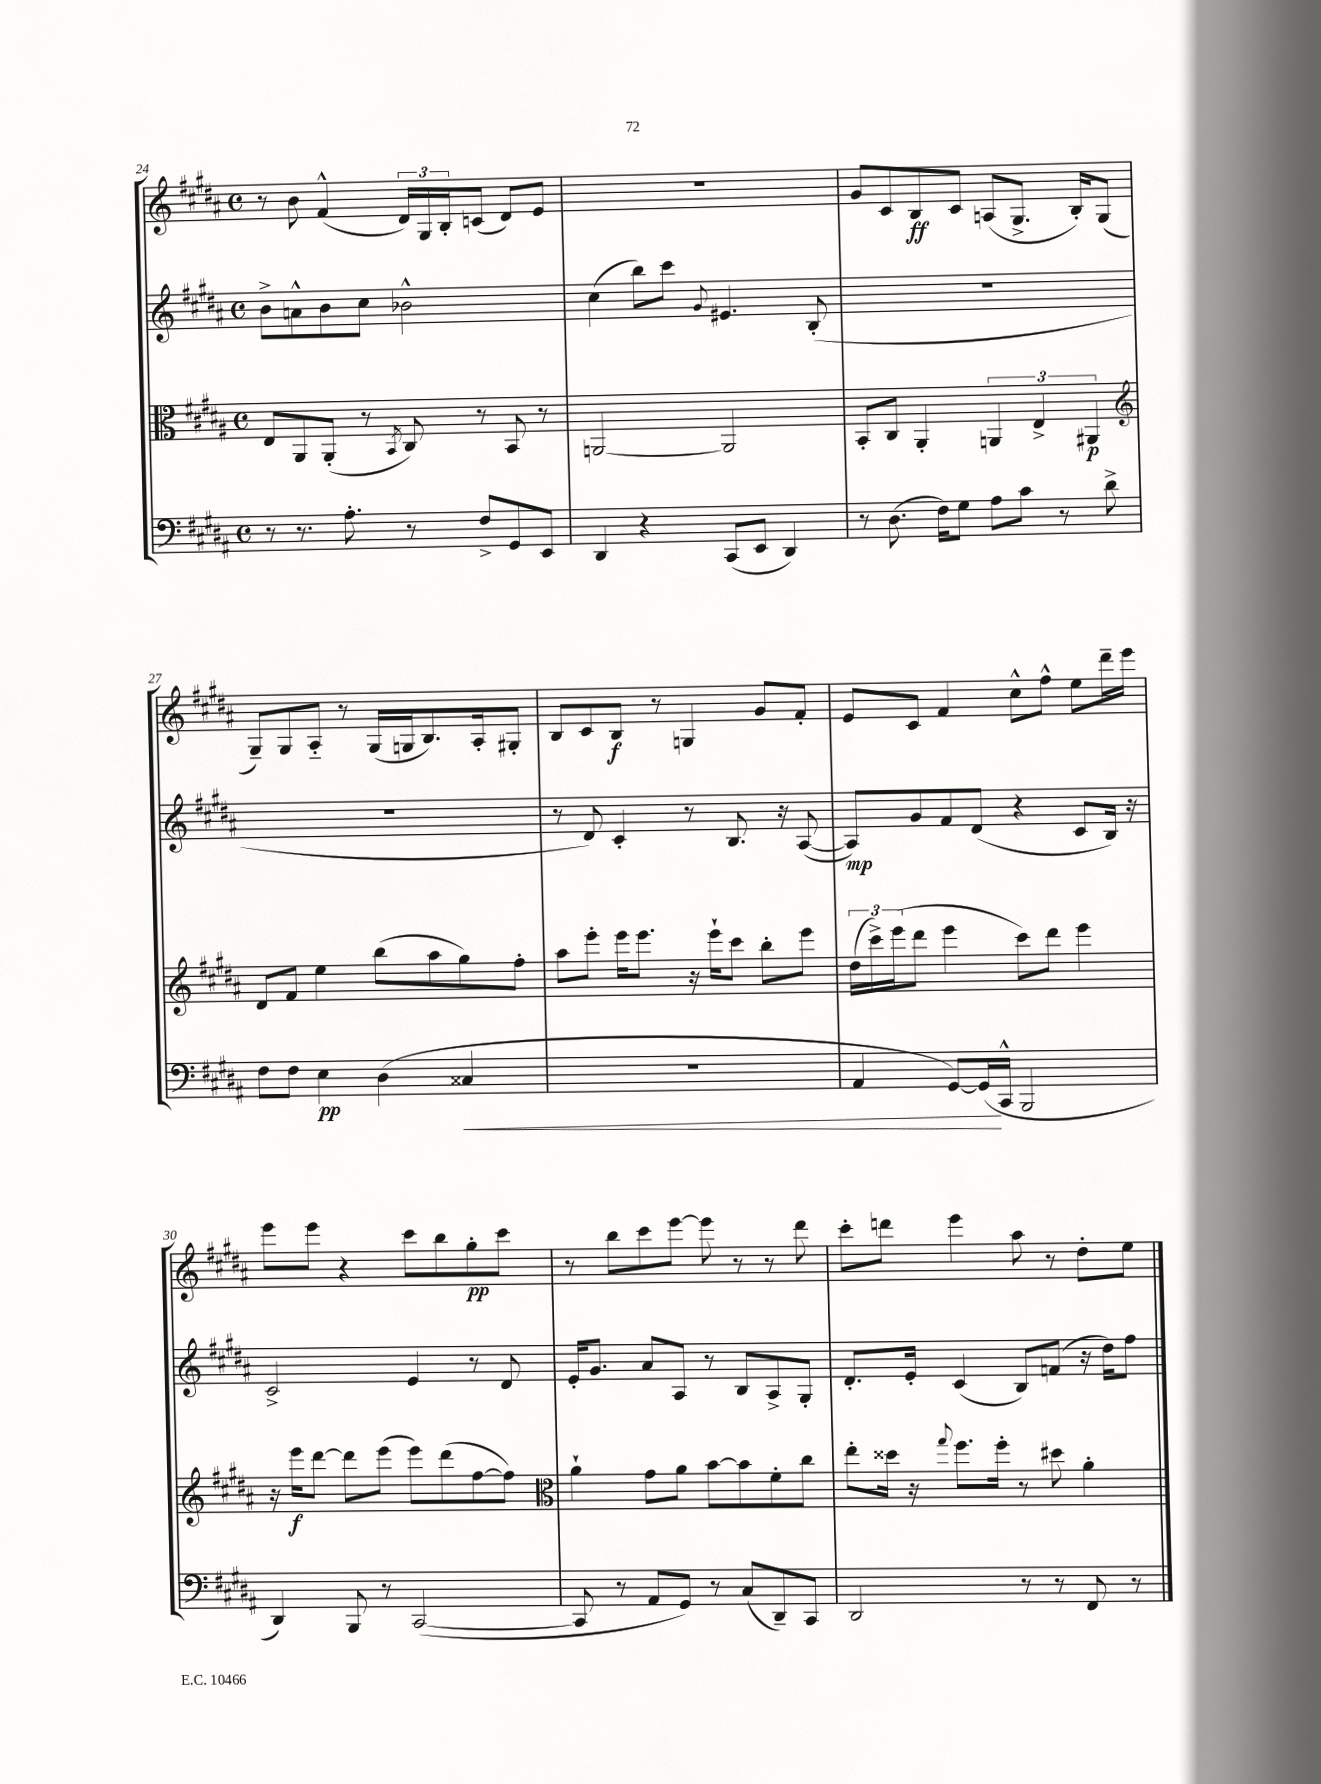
<<
\new StaffGroup <<
\new Staff = "s0" {
    \clef treble \key b \major \defaultTimeSignature \time 4/4
    r8 b'8 fis'4-^( \tuplet 3/2 { dis'16) gis16 b16-. } c'8( dis'8) e'8 |
    r1 |
    gis'8 cis'8 b8\ff cis'8 a8( gis8.-> b16-.) gis8( |
    gis8--) gis8 ais8-_ r8 gis16( g16 b8.) ais16-. gis8-. |
    b8 cis'8 b8\f r8 g4 gis'8 fis'8-. |
    e'8 cis'8 fis'4 cis''8-^ fis''8-^ e''8 dis'''16-- e'''16 |
    e'''8 e'''8 r4 cis'''8 b''8 gis''8-.\pp cis'''8 |
    r8 b''8 cis'''8 e'''8~ e'''8 r8 r8 dis'''8 |
    cis'''8-. d'''8 e'''4 ais''8 r8 dis''8-. e''8 \bar "|." |
}
\new Staff = "s1" {
    \clef treble \key b \major \defaultTimeSignature \time 4/4
    b'8-> a'8-^ b'8 cis''8 bes'2-^ |
    cis''4( b''8) cis'''8 \appoggiatura { gis'8 } eis'4. b8-.( |
    r1 |
    R1 |
    r8 dis'8) cis'4-. r8 b8. r16 ais8~( |
    ais8\mp) gis'8 fis'8 dis'8( r4 cis'8 b16) r16 |
    cis'2-> e'4 r8 dis'8 |
    e'16-. gis'8. ais'8 ais8 r8 b8 ais8-> gis8-. |
    dis'8.-. e'16-. cis'4( b8) f'8( r16 dis''16) fis''8 \bar "|." |
}
\new Staff = "s2" {
    \clef alto \key b \major \defaultTimeSignature \time 4/4
    e8 ais,8 ais,8-.( r8 \acciaccatura { b,8 } cis8) r8 b,8 r8 |
    a,2~ a,2 |
    b,8-. cis8 ais,4-. \tuplet 3/2 { a,4 e4-> ais,4\p } |
    \clef treble dis'8 fis'8 e''4 b''8( ais''8 gis''8) fis''8-. |
    ais''8 e'''8-. e'''16 e'''8. r16 e'''16-! cis'''8 b''8-. e'''8 |
    \tuplet 3/2 { dis''16( cis'''16->) e'''16( } dis'''8 e'''4 cis'''8) dis'''8 e'''4 |
    r16 e'''16\f dis'''8~ dis'''8 e'''8( e'''8) dis'''8( fis''8~ fis''8) |
    \clef alto ais'4-! gis'8 ais'8 b'8~ b'8 fis'8-. cis''8 |
    e''8-. disis''16 r16 \appoggiatura { gis''8 } fis''8. fis''16-. r8 dis''8 ais'4-. \bar "|." |
}
\new Staff = "s3" {
    \clef bass \key b \major \defaultTimeSignature \time 4/4
    r8 r8. ais8.-. r8 fis8-> gis,8 e,8 |
    dis,4 r4 cis,8( e,8 dis,4) |
    r8 dis8.( fis16) gis8 ais8 cis'8 r8 dis'8-> |
    fis8 fis8 e4\pp dis4( cisis4\< |
    R1 |
    ais,4 gis,8~) gis,16\!( cis,16-^ b,,2 |
    dis,4) b,,8 r8 cis,2~( |
    cis,8 r8 ais,8 gis,8) r8 cis8( dis,8--) cis,8 |
    dis,2 r8 r8 fis,8 r8 \bar "|." |
}
>>
>>
\layout { \context { \Score currentBarNumber = #24 } }
